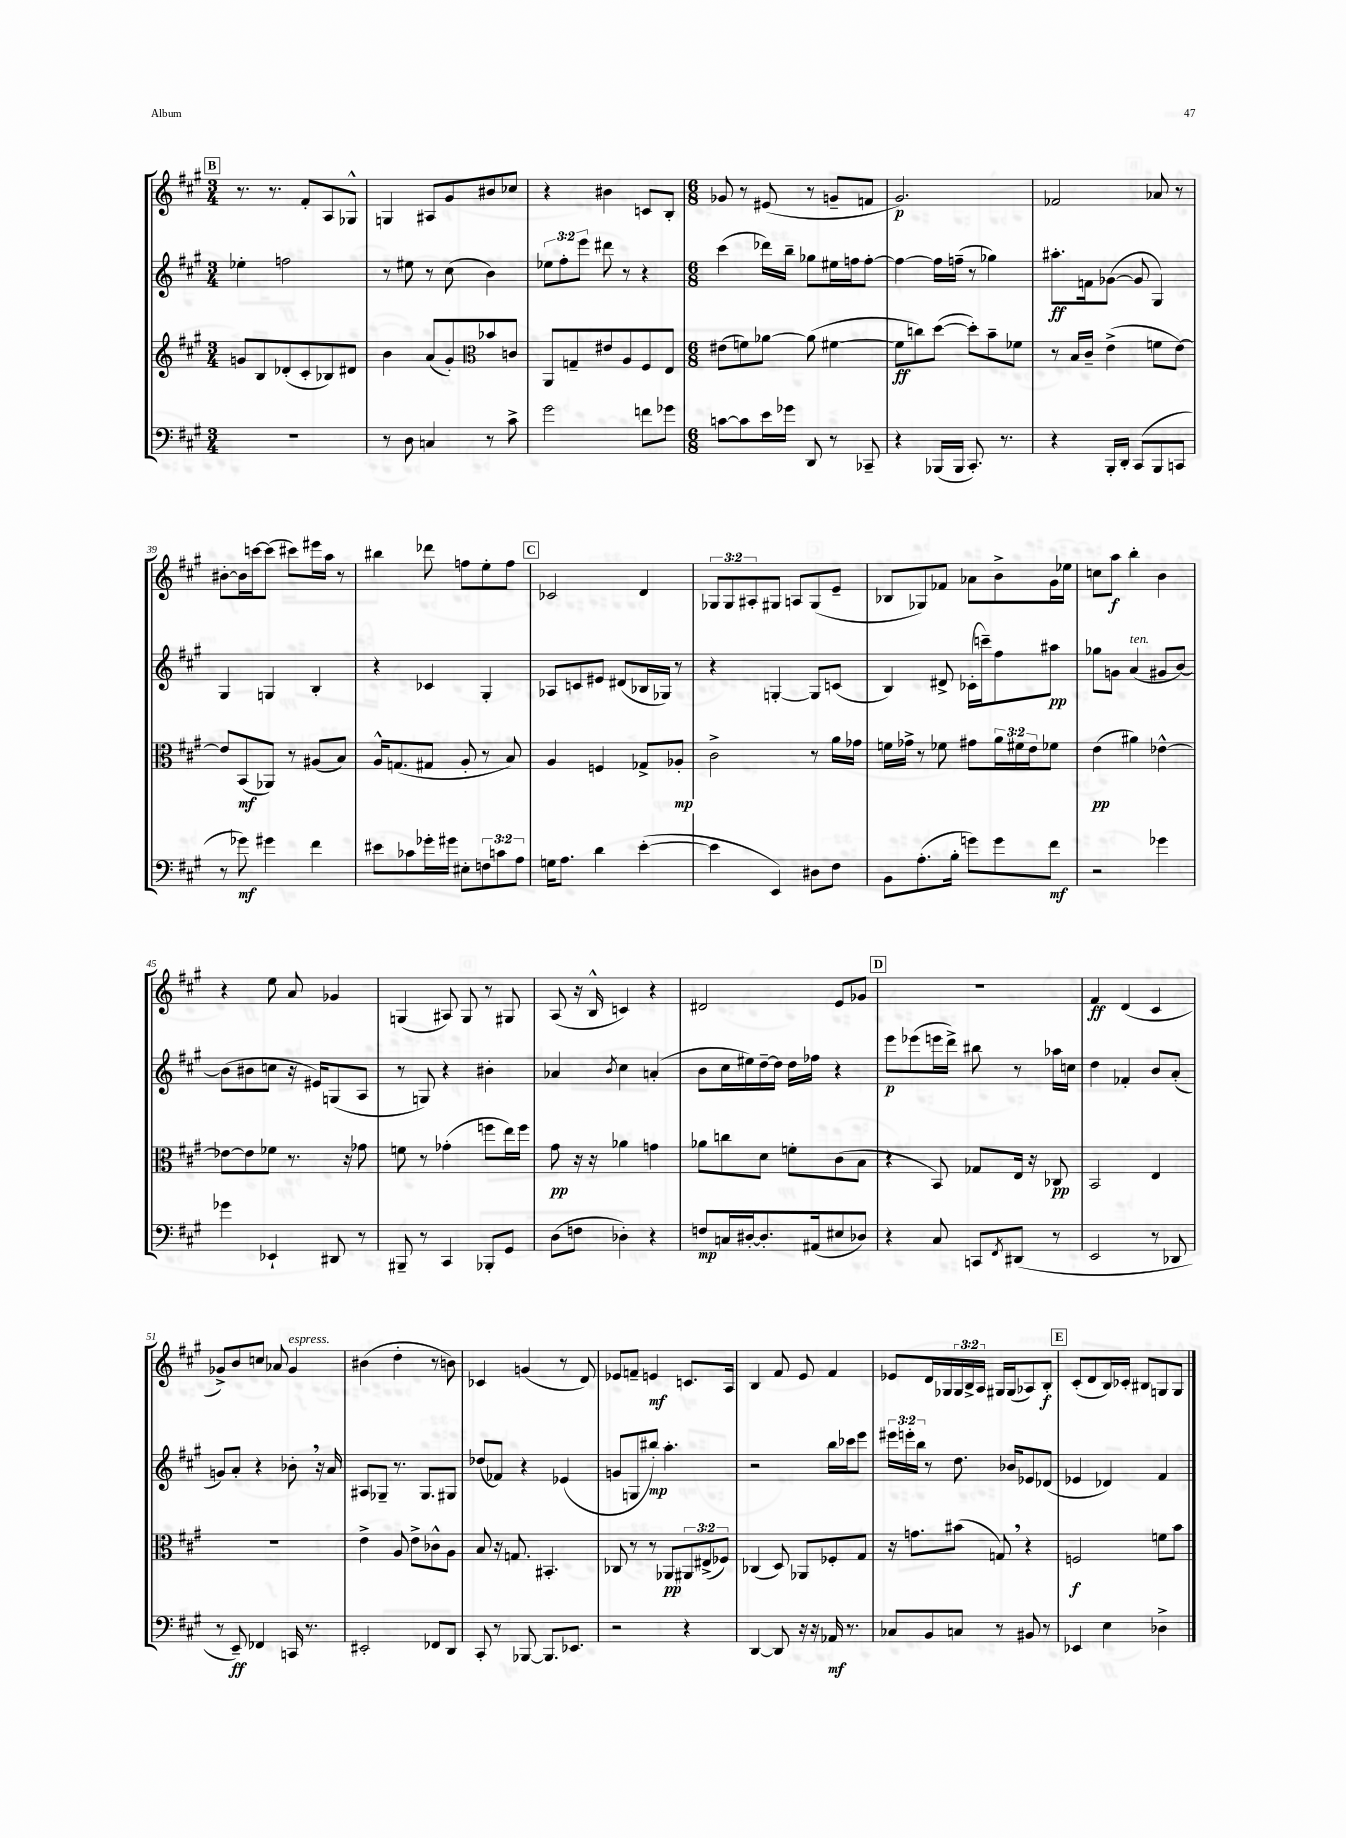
<<
\new StaffGroup <<
\new Staff = "s0" {
    \clef treble \key a \major \numericTimeSignature \time 3/4 \override Staff.TupletNumber.text = #tuplet-number::calc-fraction-text
    \mark \markup { \box "B" } r8. r8. fis'8-. a8 ges8-^ |
    g4 ais8 gis'8 bis'8 ces''8 |
    r4 bis'4 c'8 b8-. |
    \numericTimeSignature \time 6/8 ges'8 r8 eis'8( r8 g'8-- f'8 |
    gis'2.\p) |
    fes'2 aes'8 r8 |
    bis'8~-. bis'16 c'''16~ c'''8( cis'''8) eis'''16 a''16 r8 |
    bis''4 des'''8 f''8 e''8-. f''8 |
    \mark \markup { \box "C" } ces'2 d'4 |
    \tuplet 3/2 { ges8 ges8 ais8-. } gis8 a8 gis8( e'8-- |
    bes8 ges8) fes'8 aes'8 b'8-> gis'16 ees''16 |
    c''8 a''8\f b''4-. b'4 |
    r4 e''8 a'8 ges'4 |
    g4( ais8) g8 r8 gis8 |
    a8( r16 b16-^ c'4) r4 |
    dis'2 e'8 ges'8 |
    \mark \markup { \box "D" } R2. |
    fis'4\ff d'4( cis'4 |
    ges'8->) b'8 c''8 aes'8 ges'4^\markup { \italic "espress." } |
    bis'4( d''4-. r8 b'8) |
    ces'4 g'4( r8 d'8) |
    ees'8 f'8-- e'4\mf c'8. a16 |
    b4 fis'8 e'8 fis'4 |
    ees'8 d'16 ges16 \tuplet 3/2 { ges16 b16-> a16 } gis16 gis16( aes8) b8-.\f |
    \mark \markup { \box "E" } cis'8-.( d'8 b16) ces'16-. bis8 g8 g8 \bar "|." |
}
\new Staff = "s1" {
    \clef treble \key a \major \numericTimeSignature \time 3/4 \override Staff.TupletNumber.text = #tuplet-number::calc-fraction-text
    \mark \markup { \box "B" } ees''4-. f''2 |
    r8 eis''8 r8 cis''8( b'4) |
    \tuplet 3/2 { ees''8 fis''8-. e'''8 } dis'''8 r8 r4 |
    \numericTimeSignature \time 6/8 cis'''4( des'''16) b''16-- ges''8 eis''16 f''16 f''8~-. |
    f''4~ f''16 f''16--( r8 ges''4) |
    ais''8.-.\ff f'16 ges'8~( ges'8 gis4) |
    gis4 g4 b4-. |
    r4 ces'4 gis4-. |
    \mark \markup { \box "C" } aes8 c'8 eis'8 dis'8( bes16 ges16) r8 |
    r4 g4~-. g8 c'8( |
    b4) dis'8-> ces'16-.( c'''16--) fis''8 ais''8\pp |
    ges''8 g'8 a'4^\markup { \italic "ten." }( gis'8 b'8~) |
    b'8( bis'8 c''8 r16 eis'16) g8( a8 |
    r8 g8) r4 bis'4-. |
    aes'4 \acciaccatura { b'8 } cis''4 a'4-.( |
    b'8 cis''16 eis''16) d''16~-- d''16 d''16 fes''16 r4 |
    \mark \markup { \box "D" } e'''8\p ees'''8( e'''16 d'''16->) bis''8 r8 aes''16 c''16 |
    d''4 fes'4-. b'8 a'8-.( |
    g'8) a'8-. r4 bes'8-. \breathe r16 a'16 |
    ais8 ges8-- r8. ges8. gis8 |
    des''8( fes'8) r4 ees'4( |
    g'8 g8 bis''8-.\mp) a''4.-. |
    r2 b''16 ces'''16 e'''8 |
    \tuplet 3/2 { eis'''16 e'''16-. b''16 } r8 d''8. bes'16 ees'8 des'8( |
    \mark \markup { \box "E" } ees'4 des'4) fis'4 \bar "|." |
}
\new Staff = "s2" {
    \clef treble \key a \major \numericTimeSignature \time 3/4 \override Staff.TupletNumber.text = #tuplet-number::calc-fraction-text
    \mark \markup { \box "B" } g'8 b8 des'8-.( cis'8-. bes8) dis'8 |
    b'4 a'8( gis'8-.) bes'8 c'8 |
    \clef alto a,8 g8-- eis'8 a8 fis8 e8 |
    \numericTimeSignature \time 6/8 eis'8( f'8) aes'8~ aes'8( fis'4~ |
    fis'8\ff c''8) d''8~( d''8-.) b'8-- fes'8 |
    r8 b16 cis'16-- e'4->( f'8 e'8~) |
    e'8 b,8\mf( aes,8) r8 ais8( b8) |
    a16-^ g8.( gis8 a8-. r8 b8) |
    \mark \markup { \box "C" } a4 f4 ges8-> aes8-.\mp |
    cis'2-> r8 a'16 ges'16 |
    f'16 ges'16-> r8 fes'8 gis'8 \tuplet 3/2 { a'16 fis'16 e'16 } fes'8 |
    e'4\pp( ais'4) ees'4~-^ |
    ees'8~ ees'8 fes'8 r8. r16 ges'8 |
    f'8 r8 ges'4-.( f''8 e''16) f''16 |
    gis'8\pp r16 r16 aes'4 g'4 |
    aes'8 c''8 d'8 f'8-. cis'8( b8 |
    \mark \markup { \box "D" } r4 b,8) ges8 e16 r16 ces8\pp |
    b,2 e4 |
    R2. |
    e'4-> a8 e'8-> ces'8-^ a8 |
    b8 r16 g8. bis,4.-. |
    ces8 r8 r8 aes,8\pp \tuplet 3/2 { ais,8 eis8->( fes8) } |
    ces4( d8) aes,8 fes8-. gis8 |
    r16 g'8. bis'8( g8) \breathe r4 |
    \mark \markup { \box "E" } f2\f f'8 b'8 \bar "|." |
}
\new Staff = "s3" {
    \clef bass \key a \major \numericTimeSignature \time 3/4 \override Staff.TupletNumber.text = #tuplet-number::calc-fraction-text
    \mark \markup { \box "B" } R2. |
    r8 d8 c4 r8 cis'8-> |
    gis'2 f'8 ges'8 |
    \numericTimeSignature \time 6/8 c'8~ c'8 e'16 ges'16 d,8 r8 ces,8-- |
    r4 bes,,16( bes,,16 cis,8.-.) r8. |
    r4 b,,16-. d,16-. cis,8( b,,8 c,8 |
    r8 ges'8\mf) gis'4 fis'4 |
    eis'8 ces'8 ges'16-. gis'16 eis8-. \tuplet 3/2 { f8 c'8 a8 } |
    \mark \markup { \box "C" } g16 a8. d'4 e'4~-.( |
    e'4 e,4) dis8 fis8 |
    b,8 a8.-.( b16-. g'8) g'8 fis'8\mf |
    r2 ges'4 |
    ges'4 ees,4-! dis,8 r8 |
    bis,,8-- r8 cis,4 bes,,8-. gis,8 |
    d8( f8 des4-.) r4 |
    f8\mp c16 dis16~-. dis8.-. ais,16( eis8 des8) |
    \mark \markup { \box "D" } r4 cis8 c,8 \acciaccatura { fis,8 } dis,8( r8 |
    e,2 r8 des,8 |
    r8 e,8--\ff) fes,4 c,16 r8. |
    eis,2-. fes,8 d,8 |
    cis,8-. r8 bes,,8~ bes,,8. ees,8. |
    r2 r4 |
    d,4~ d,8 r16 r16 aes,16\mf r8. |
    ces8 b,8 c8 r8 bis,8 r8 |
    \mark \markup { \box "E" } ees,4 e4 des4-> \bar "|." |
}
>>
>>
\layout { \context { \Score currentBarNumber = #33 } }
